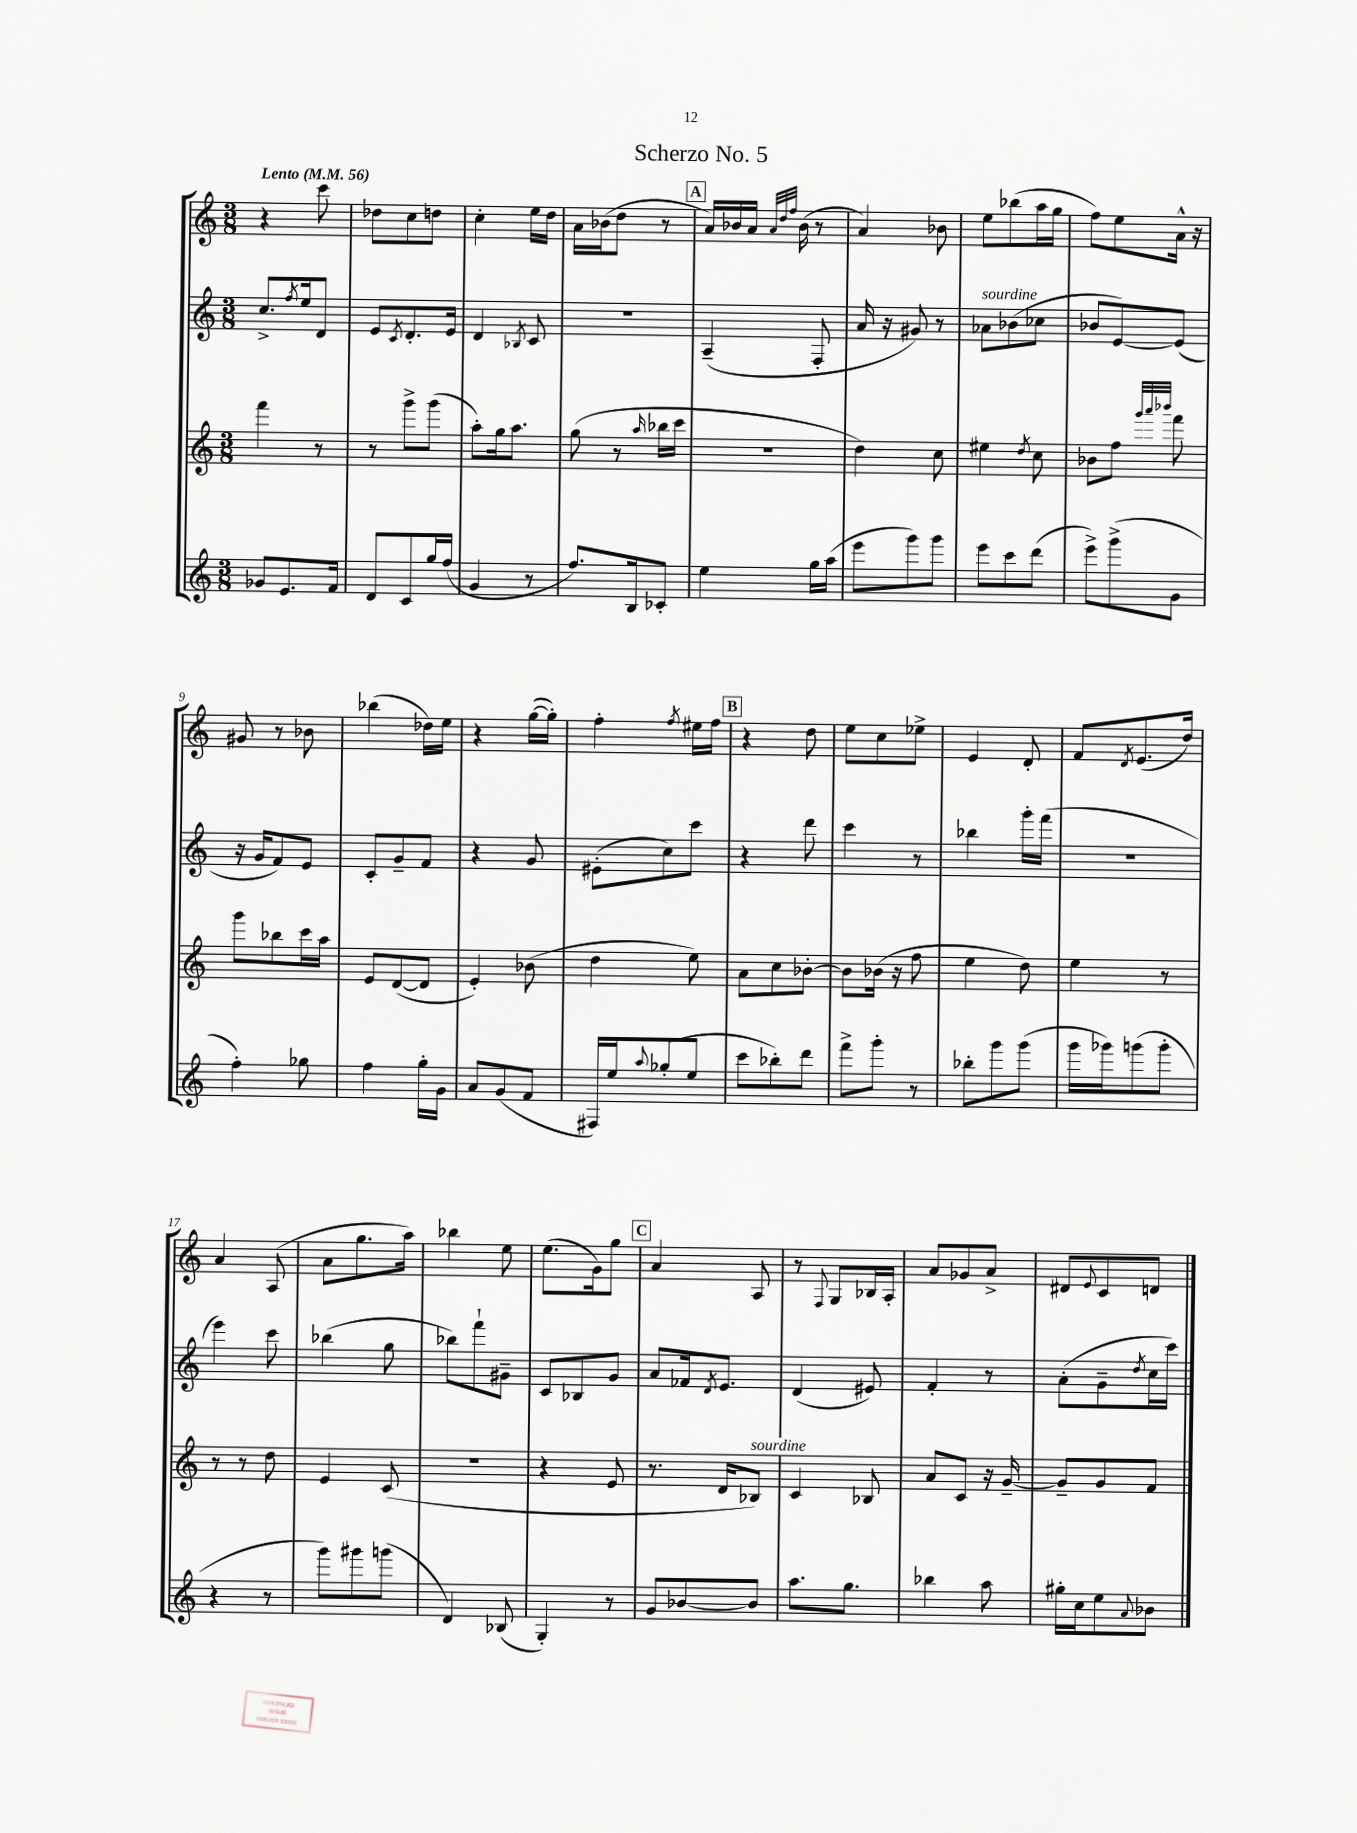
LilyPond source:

\header { title = "Scherzo No. 5" }
<<
\new StaffGroup <<
\new Staff = "s0" {
    \clef treble \key c \major \numericTimeSignature \time 3/8 \tempo "Lento" 4 = 56
    r4 c'''8 |
    des''8 c''8 d''8 |
    c''4-. e''16 d''16 |
    a'16 bes'16( d''8 r8 |
    \mark \markup { \box "A" } a'16) bes'16 a'16 \grace { a'32 d''32 f''32 } bes'16( r8 |
    a'4) bes'8 |
    e''8 bes''8( a''16 g''16 |
    f''8) e''8 a'16-^ r16 |
    gis'8 r8 bes'8 |
    bes''4( des''16) e''16 |
    r4 g''16~( g''16-.) |
    f''4-. \acciaccatura { f''8 } eis''16 f''16 |
    \mark \markup { \box "B" } r4 d''8 |
    e''8 c''8 ees''8-> |
    e'4 d'8-. |
    f'8 \acciaccatura { d'8 } e'8.( d''16) |
    a'4 a8( |
    a'8 g''8. a''16) |
    bes''4 e''8 |
    e''8.( g'16) g''8 |
    \mark \markup { \box "C" } a'4 a8 |
    r8 \appoggiatura { f8 } g8 bes16 a16-. |
    a'8 ges'8 a'8-> |
    dis'8 \appoggiatura { e'8 } c'8 d'8 \bar "|." |
}
\new Staff = "s1" {
    \clef treble \key c \major \numericTimeSignature \time 3/8
    c''8.-> \acciaccatura { f''8 } e''16 d'8 |
    e'8 \acciaccatura { c'8 } d'8.-. e'16 |
    d'4 \acciaccatura { bes8 } c'8 |
    R4. |
    \mark \markup { \box "A" } a4--( f8-. |
    a'16 r16 gis'8) r8 |
    aes'8^\markup { \italic "sourdine" } bes'8( ces''8 |
    bes'8 e'8~) e'8( |
    r16 g'16 f'8) e'8 |
    c'8-. g'8-- f'8 |
    r4 g'8 |
    eis'8-.( c''8) c'''8 |
    \mark \markup { \box "B" } r4 d'''8 |
    c'''4 r8 |
    bes''4 g'''16-. f'''16( |
    R4. |
    e'''4) c'''8 |
    bes''4( g''8 |
    bes''8) f'''8-! gis'8-- |
    c'8 bes8 g'8 |
    \mark \markup { \box "C" } a'8 fes'16 \acciaccatura { d'8 } e'8. |
    d'4( eis'8) |
    f'4-. r8 |
    a'8-.( g'8-- \acciaccatura { d''8 } c''16 c'''16) \bar "|." |
}
\new Staff = "s2" {
    \clef treble \key c \major \numericTimeSignature \time 3/8
    f'''4 r8 |
    r8 g'''8-> g'''8( |
    a''8-.) g''16 a''8. |
    g''8( r8 \grace { a''16 } bes''16 c'''16 |
    \mark \markup { \box "A" } R4. |
    d''4) c''8 |
    eis''4 \acciaccatura { d''8 } c''8 |
    bes'8 f''8 \grace { g'''32 a'''32 bes'''32 } f'''8 |
    g'''8 bes''8 c'''16 a''16 |
    e'8 d'8~( d'8 |
    e'4-.) bes'8( |
    d''4 e''8) |
    \mark \markup { \box "B" } a'8 c''8 bes'8~-. |
    bes'8 bes'16( r16 f''8 |
    e''4 d''8) |
    e''4 r8 |
    r8 r8 d''8 |
    e'4 c'8( |
    R4. |
    r4 e'8 |
    \mark \markup { \box "C" } r8. d'16 bes8^\markup { \italic "sourdine" }) |
    c'4 bes8 |
    a'8 c'8 r16 g'16~-- |
    g'8-- g'8 f'8 \bar "|." |
}
\new Staff = "s3" {
    \clef treble \key c \major \numericTimeSignature \time 3/8
    ges'8 e'8. f'16 |
    d'8 c'8 g''16 f''16( |
    g'4 r8 |
    f''8.) b16 ces'8-. |
    \mark \markup { \box "A" } e''4 g''16 a''16( |
    e'''8 g'''8) g'''8 |
    e'''8 c'''8 d'''8( |
    e'''8->) g'''8->( g'8 |
    f''4-.) ges''8 |
    f''4 g''16-. g'16 |
    a'8 g'8( f'8 |
    fis16) e''16 \appoggiatura { a''8 } ges''8-.( e''8 |
    \mark \markup { \box "B" } c'''8 bes''8-.) d'''8 |
    f'''8-> g'''8-. r8 |
    bes''8-. g'''8 g'''8( |
    g'''16 ges'''16) g'''8( g'''8-. |
    r4 r8 |
    g'''8) gis'''8 g'''8( |
    d'4) bes8( |
    g4-.) r8 |
    \mark \markup { \box "C" } g'8 bes'8~ bes'8 |
    a''8. g''8. |
    bes''4 a''8 |
    gis''16-. c''16 e''8 \appoggiatura { a'8 } bes'8 \bar "|." |
}
>>
>>
